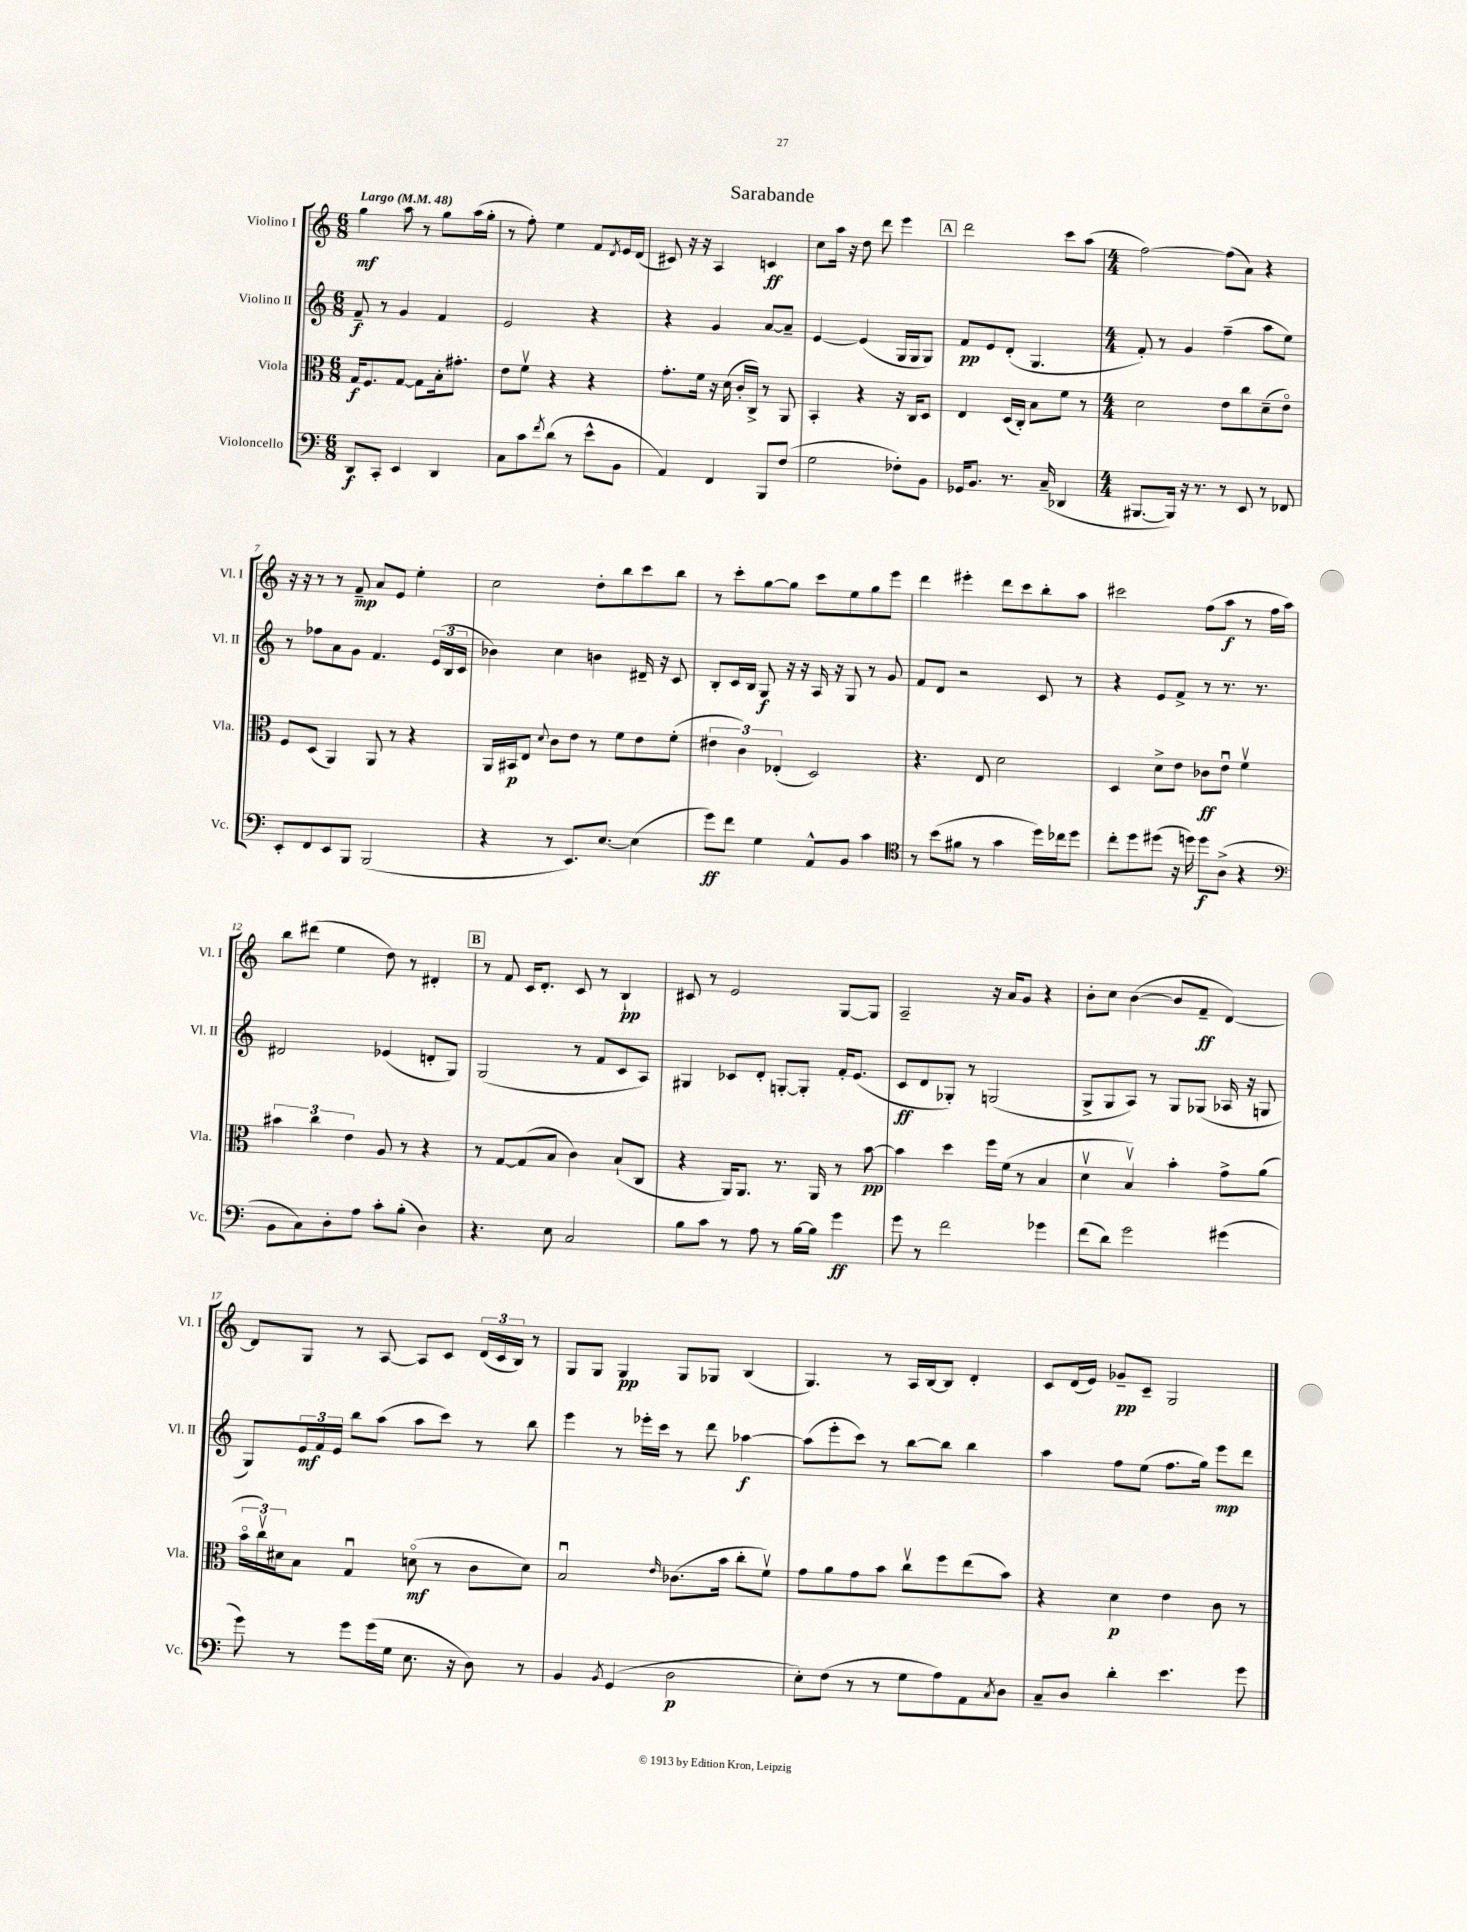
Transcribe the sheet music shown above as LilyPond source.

\header { title = "Sarabande" }
<<
\new StaffGroup <<
\new Staff = "s0" \with { instrumentName = "Violino I" shortInstrumentName = "Vl. I" } {
    \clef treble \key c \major \numericTimeSignature \time 6/8 \tempo "Largo" 4 = 48
    g''4\mf a''8 r8 g''8 a''16( g''16-. |
    r8 f''8-.) e''4 f'8 \acciaccatura { d'8 } e'16 d'16( |
    cis'8) r16 r16 a4 c'4\ff |
    c''8 a''16 r16 d''8 d'''8 e'''4 |
    \mark \markup { \box "A" } d'''2 c'''8 a''8( |
    \numericTimeSignature \time 4/4 f''2~) f''8( a'8) r4 |
    r16 r16 r8 r8 f'8--\mp a'8 e'8 e''4-. |
    c''2 d''8-. b''8 c'''8 b''8 |
    r8 c'''8-. g''8~ g''8 c'''8 e''8 g''8 e'''8 |
    d'''4 eis'''4-. d'''8 c'''8 b''8-. a''8 |
    cis'''2 f''8( a''8\f r8 f''16 a''16) |
    b''8 dis'''8( e''4 d''8) r8 dis'4-. |
    \mark \markup { \box "B" } r8 f'8 c'16 d'8.-. c'8 r8 b4-!\pp |
    cis'8 r8 e'2 g8~ g8 |
    a2-- r16 a'16 g'8 r4 |
    b'8-. c''8 b'4~( b'8 f'8--\ff d'4~) |
    d'8 g8 r8 a8~ a8 c'8 \tuplet 3/2 { d'16( c'16 b16) } r8 |
    g8 g8 g4\pp g8 ges8 b4( |
    g4.) r8 a16 b16~ b8 d'4-. |
    c'8 d'16( e'16) ges'8--\pp c'8-- g2 \bar "|." |
}
\new Staff = "s1" \with { instrumentName = "Violino II" shortInstrumentName = "Vl. II" } {
    \clef treble \key c \major \numericTimeSignature \time 6/8
    f'8--\f r8 g'4 f'4 |
    e'2 r4 |
    r4 g'4 a'8~ a'8-- |
    e'4~ e'4( g16 g16 g8) |
    \mark \markup { \box "A" } f'8\pp e'8 d'8-.( g4. |
    \numericTimeSignature \time 4/4 f'8-.) r8 g'4 f''4--( a''8 e''8) |
    r8 fes''8 a'8 g'8 f'4. \tuplet 3/2 { e'16( b16 c'16 } |
    bes'4) c''4 b'4 dis'16-- r16 c'8 |
    b8-. c'16 b16 g8\f r16 r16 a16 r16 g8 r8 g'8 |
    f'8 d'8 r2 c'8 r8 |
    r4 e'8 f'8-> r8 r8. r8. |
    dis'2 ees'4( d'8-. g8) |
    \mark \markup { \box "B" } g2( r8 f'8 c'8 a8) |
    gis4 ces'8 d'8-. g8~-. g8-. f'16-. e'8.( |
    c'8\ff d'8 ges8-.) r8 g2( |
    g8-> g8 a8) r8 g8 ges8( aes16 r16 g8 |
    g8) \tuplet 3/2 { e'16\mf f'16 e'16 } b''8 a''8( a''8 c'''8) r8 b''8 |
    e'''4 r8 ees'''16-. c'''16 r8 d'''8 aes''4~\f |
    aes''8( e'''8-. c'''8) r8 b''8~ b''8 b''4 |
    a''4 f''8 e''8( f''8. g''16) e'''8\mp d'''8 \bar "|." |
}
\new Staff = "s2" \with { instrumentName = "Viola" shortInstrumentName = "Vla." } {
    \clef alto \key c \major \numericTimeSignature \time 6/8
    g16\f f8. g8~ g8 b16-. gis'8.-. |
    e'8 f'8\upbow r4 r4 |
    g'8.-. f'16 r16 d'16( c'16-. c16->) r8 a,8 |
    b,4-. r4 r16 c16 d8 |
    \mark \markup { \box "A" } e4 d16( c16-.) b8 f'8 r8 |
    \numericTimeSignature \time 4/4 d'2 e'8 c''8 d'8--( e'8\flageolet) |
    f8 d8( a,4) a,8 r8 r4 |
    a,16 bis,16\p e8 \appoggiatura { d'8 } c'8 e'8 r8 f'8 e'8 f'8-.( |
    \tuplet 3/2 { eis'4 c'4) ees4-.( } d2) |
    r4. e8 d'2 |
    d4 d'8-> e'8 ces'8\ff e'8\downbow f'4\upbow |
    \tuplet 3/2 { bis'4 c''4 e'4 } a8 r8 r4 |
    \mark \markup { \box "B" } r8 g8~ g8( b8 c'4) b8-!( c8 |
    r4 a,16) a,8. r8. a,16 r8 b'8~\pp |
    b'4 d''4 f''16 f'16( r8 b4 |
    d'4\upbow b4\upbow) b'4-. g'8-> a'8( |
    \tuplet 3/2 { b'16\flageolet c''16\upbow) dis'16 } b8 g4\downbow d'8\flageolet\mf( r8 c'8 d'8) |
    b2\downbow \grace { e'16 } ces'8.( b'16 c''8-. f'8\upbow) |
    g'8 a'8 g'8 b'8 c''8\upbow f''8 e''8( b'8) |
    r4 d'4\p e'4 c'8 r8 \bar "|." |
}
\new Staff = "s3" \with { instrumentName = "Violoncello" shortInstrumentName = "Vc." } {
    \clef bass \key c \major \numericTimeSignature \time 6/8
    d,8\f c,8-. e,4 d,4 |
    c8 c'8 \acciaccatura { f'8 } d'8( r8 e'8-^ b,8 |
    a,4) f,4 b,,8 f8( |
    g2 fes8-.) b,8 |
    \mark \markup { \box "A" } ges,16 b,8. r8. c16--( des,4 |
    \numericTimeSignature \time 4/4 bis,,8.~ bis,,16) r16 r8. r8 e,8 r8 fes,8 |
    e,8-. f,8 e,8 b,,8 b,,2( |
    r4 r8 e,8.) e8.~ e4( |
    g'8\ff) f'8 g4 a,8-^ b,8 c'4 |
    \clef tenor r8 b'8( fis'8 r8 g'4 d''16) ces''16 d''8 |
    c''8-. d''8 dis''8( r16 d''16) d''8\f a8->( r4 |
    \clef bass b,8 c8) d8-. a8 c'8-. b8-.( d4) |
    \mark \markup { \box "B" } r4. e8 c2 |
    b8 c'8 r8 a8 r8 b16~ b16 g'4\ff |
    g'8 r8 f'2 ges'4 |
    f'8( d'8) g'2 gis'4( |
    g'8) r8 g'8 g'16( g16 e8. r16 d8) r8 |
    b,4 \acciaccatura { b,8 } g,4( d2\p |
    e8-.) f8( r8 r8 g8 a8) a,8 \acciaccatura { c8 } d8 |
    c8-- d8 d'4-. e'4. g'8 \bar "|." |
}
>>
>>
